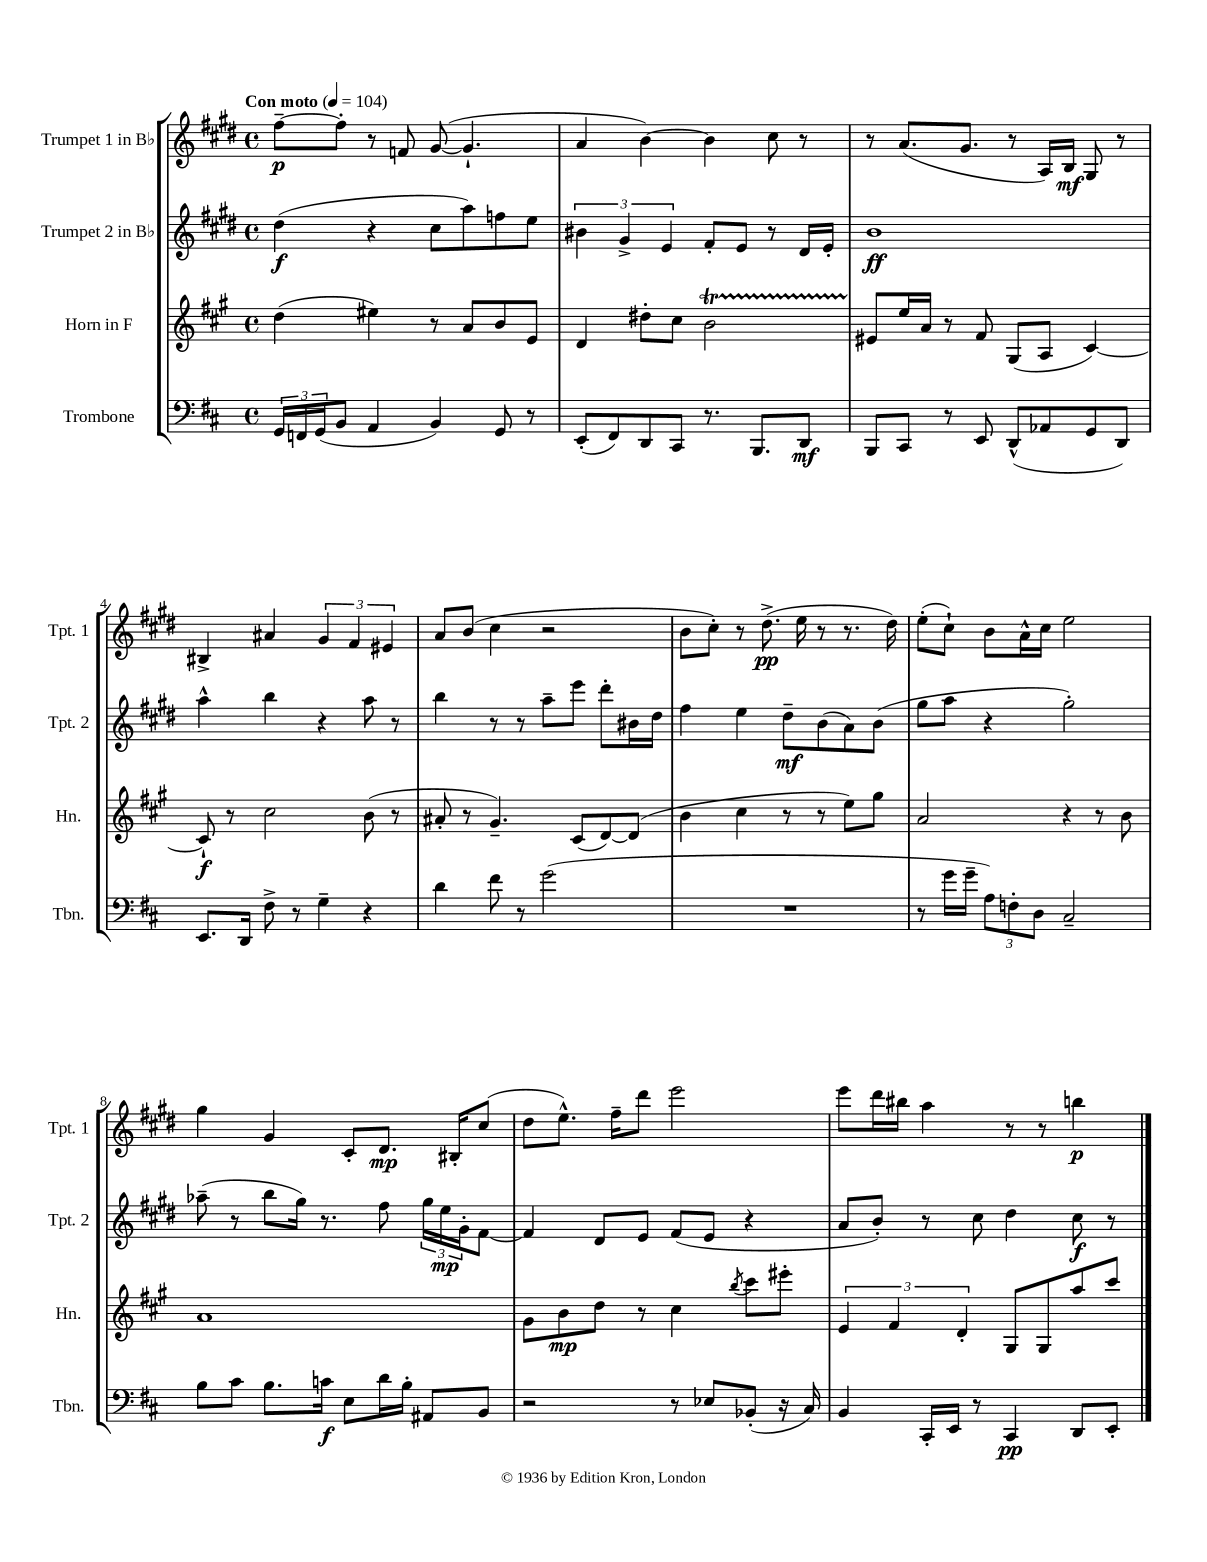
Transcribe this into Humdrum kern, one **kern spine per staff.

**kern	**dynam	**kern	**dynam	**kern	**dynam	**kern	**dynam
*part4	*part4	*part3	*part3	*part2	*part2	*part1	*part1
*staff4	*staff4	*staff3	*staff3	*staff2	*staff2	*staff1	*staff1
*I"Trombone	*	*I"Horn in F	*	*I"Trumpet 2 in B♭	*	*I"Trumpet 1 in B♭	*
*I'Tbn.	*	*I'Hn.	*	*I'Tpt. 2	*	*I'Tpt. 1	*
*clefF4	*	*clefG2	*	*clefG2	*	*clefG2	*
*k[f#c#]	*	*k[f#c#g#]	*	*k[f#c#g#d#]	*	*k[f#c#g#d#]	*
*M4/4	*	*M4/4	*	*M4/4	*	*M4/4	*
*met(c)	*	*met(c)	*	*met(c)	*	*met(c)	*
*MM104	*	*MM104	*	*MM104	*	*MM104	*
=1	=1	=1	=1	=1	=1	=1	=1
!	!	!	!	!	!	!LO:TX:a:B:t=Con moto	!
24GG/LL	.	(4dd\	.	(4dd#\	f	[8ff#~\L	p
24FFn/	.	.	.	.	.	.	.
(24GG/J	.	.	.	.	.	.	.
8BB/J	.	.	.	.	.	8ff#'\J]	.
4AA/	.	4ee#X\)	.	4r	.	8r	.
.	.	.	.	.	.	8fn/	.
4BB/)	.	8r	.	8cc#\L	.	([8g#/	.
.	.	8a/L	.	8aa\)	.	4.g#`/]	.
8GG/	.	8b/	.	8ffn\	.	.	.
8r	.	8e/J	.	8ee\J	.	.	.
=2	=2	=2	=2	=2	=2	=2	=2
(8EE'/L	.	4d/	.	6b#X\	.	4a/	.
8FF#/)	.	.	.	.	.	.	.
.	.	.	.	6g#^/	.	.	.
8DD/	.	8dd#X'\L	.	.	.	[4b\)	.
.	.	.	.	6e/	.	.	.
8CC#/J	.	8cc#\J	.	.	.	.	.
8.r	.	2bT\	.	8f#'/L	.	4b\]	.
.	.	.	.	8e/J	.	.	.
8.BBB/L	.	.	.	.	.	.	.
.	.	.	.	8r	.	8cc#\	.
8DD/J	mf	.	.	16d#/LL	.	8r	.
.	.	.	.	16e'/JJ	.	.	.
=3	=3	=3	=3	=3	=3	=3	=3
8BBB/L	.	8e#X/L	.	1b	ff	8r	.
8CC#/J	.	16ee/L	.	.	.	(8.a/L	.
.	.	16a/JJ	.	.	.	.	.
8r	.	8r	.	.	.	.	.
.	.	.	.	.	.	8.g#/J	.
8EE/	.	8f#/	.	.	.	.	.
(8DD^^/L	.	(8G#/L	.	.	.	8r	.
8AA-X/	.	8A/J	.	.	.	16A/LL)	.
.	.	.	.	.	.	16B/JJ	mf
8GG/	.	[4c#/)	.	.	.	8G#/	.
8DD/J)	.	.	.	.	.	8r	.
!!LO:LB:g=z
=4	=4	=4	=4	=4	=4	=4	=4
8.EE/L	.	8c#`/]	f	4aa^^\	.	4B#X^/	.
.	.	8r	.	.	.	.	.
16DD/Jk	.	.	.	.	.	.	.
8F#^\	.	2cc#\	.	4bb\	.	4a#X/	.
8r	.	.	.	.	.	.	.
4G~\	.	.	.	4r	.	6g#/	.
.	.	.	.	.	.	6f#/	.
4r	.	(8b\	.	8aa\	.	.	.
.	.	.	.	.	.	6e#X/	.
.	.	8r	.	8r	.	.	.
=5	=5	=5	=5	=5	=5	=5	=5
4d\	.	8a#X'/	.	4bb\	.	8a/L	.
.	.	8r	.	.	.	(8b/J	.
8f#\	.	4.g#~/)	.	8r	.	4cc#\	.
8r	.	.	.	8r	.	.	.
(2g\	.	.	.	8aa~\L	.	2r	.
.	.	(8c#/L	.	8eee\J	.	.	.
.	.	[8d/)	.	8ddd#'\L	.	.	.
.	.	(8d/J]	.	16b#X\L	.	.	.
.	.	.	.	16dd#\JJ	.	.	.
=6	=6	=6	=6	=6	=6	=6	=6
1r	.	4b\	.	4ff#\	.	8b\L	.
.	.	.	.	.	.	8cc#'\J)	.
.	.	4cc#\	.	4ee\	.	8r	.
.	.	.	.	.	.	(8.dd#^\	pp
.	.	8r	.	8dd#~\L	mf	.	.
.	.	.	.	.	.	16ee\	.
.	.	8r	.	(8b\	.	8r	.
.	.	8ee\L)	.	8a\)	.	8.r	.
.	.	8gg#\J	.	(8b\J	.	.	.
.	.	.	.	.	.	16dd#\)	.
=7	=7	=7	=7	=7	=7	=7	=7
8r	.	2a/	.	8gg#\L	.	(8ee'\L	.
16g\LL	.	.	.	8aa\J	.	8cc#`\J)	.
16g~\JJ	.	.	.	.	.	.	.
12A\L)	.	.	.	4r	.	8b\L	.
12Fn'\	.	.	.	.	.	.	.
.	.	.	.	.	.	16a^^\L	.
12D\J	.	.	.	.	.	.	.
.	.	.	.	.	.	16cc#\JJ	.
2C#~/	.	4r	.	2gg#'\)	.	2ee\	.
.	.	8r	.	.	.	.	.
.	.	8b\	.	.	.	.	.
!!LO:LB:g=z
=8	=8	=8	=8	=8	=8	=8	=8
8B\L	.	1a	.	(8aa-X~\	.	4gg#\	.
8c#\J	.	.	.	8r	.	.	.
8.B\L	.	.	.	8bb\L	.	4g#/	.
.	.	.	.	16gg#\Jk)	.	.	.
16cn\Jk	f	.	.	8.r	.	.	.
8E\L	.	.	.	.	.	8c#'/L	.
16d\L	.	.	.	8ff#\	.	8.d#/J	mp
16B'\JJ	.	.	.	.	.	.	.
8AA#X/L	.	.	.	24gg#\LL	.	.	.
.	.	.	.	24ee\	mp	.	.
.	.	.	.	.	.	16B#X'/KL	.
.	.	.	.	24g#'\J	.	.	.
8BB/J	.	.	.	[8f#\J	.	(8cc#/J	.
=9	=9	=9	=9	=9	=9	=9	=9
2r	.	8g#\L	.	4f#/]	.	8dd#\L	.
.	.	8b\	mp	.	.	8.ee^^\J)	.
.	.	8dd\J	.	8d#/L	.	.	.
.	.	.	.	.	.	16ff#~\KL	.
.	.	8r	.	8e/J	.	8ddd#\J	.
8r	.	4cc#\	.	(8f#/L	.	2eee\	.
8E-X/L	.	.	.	8e/J	.	.	.
.	.	8qbb/	.	.	.	.	.
(8BB-X'/J	.	8ccc#\L	.	4r	.	.	.
16r	.	8eee#X'\J	.	.	.	.	.
16C#/)	.	.	.	.	.	.	.
=10	=10	=10	=10	=10	=10	=10	=10
4BB/	.	6e/	.	8a/L	.	8eee\L	.
.	.	.	.	8b'/J)	.	16ddd#\L	.
.	.	6f#/	.	.	.	.	.
.	.	.	.	.	.	16bb#X\JJ	.
16CC#'/LL	.	.	.	8r	.	4aa\	.
16EE/JJ	.	.	.	.	.	.	.
.	.	6d'/	.	.	.	.	.
8r	.	.	.	8cc#\	.	.	.
4CC#/	pp	8G#/L	.	4dd#\	.	8r	.
.	.	8G#/	.	.	.	8r	.
8DD/L	.	8aa/	.	8cc#\	f	4bbn\	p
8EE'/J	.	8ccc#/J	.	8r	.	.	.
==	==	==	==	==	==	==	==
*-	*-	*-	*-	*-	*-	*-	*-
